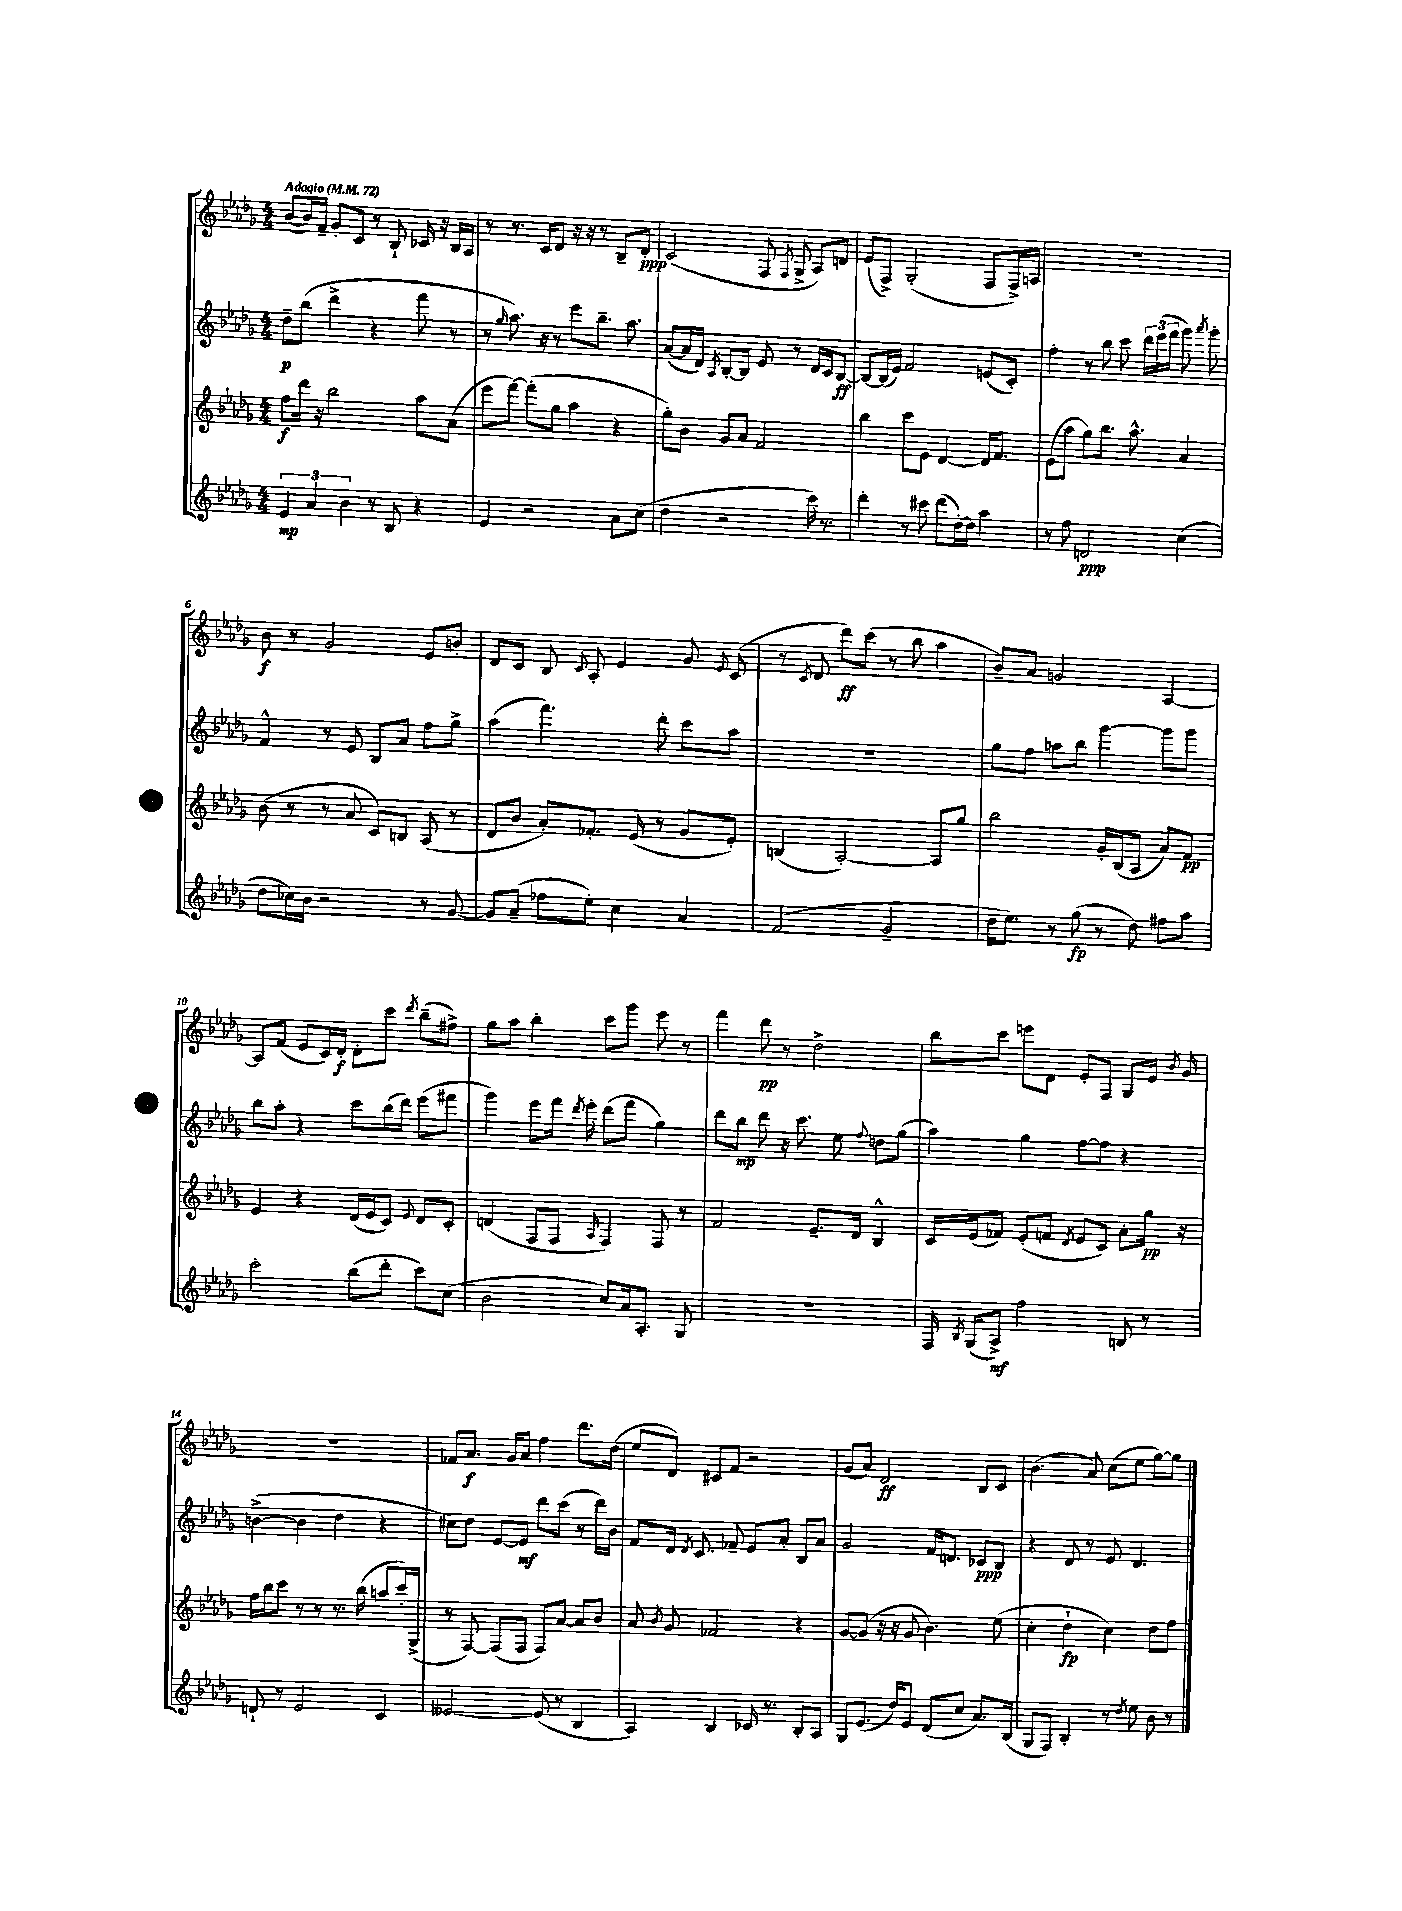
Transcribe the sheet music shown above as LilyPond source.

<<
\new StaffGroup <<
\new Staff = "s0" {
    \clef treble \key des \major \numericTimeSignature \time 4/4 \tempo "Adagio" 4 = 72
    \autoBeamOff bes'8[~( bes'16) f'16]-- ges'8[-. c'8] r8 bes8-! ces'16 r16 bes16[ aes16] |
    r8 r8. c'16[ des'8] r16 r16 r8 bes8[-- des'8]-.\ppp |
    c'2( f8 \acciaccatura { f8 } ges8-> aes8[) d'8] |
    ees'8[( f8]->) ges2-.( f8[ f16->) a16] |
    R1 |
    bes'8\f r8 ges'2 ees'8[ b'8]-. |
    des'8[ c'8] bes8 \appoggiatura { c'8 } aes8-. ees'4 ges'8 \appoggiatura { ees'8 } c'8( |
    r8 \acciaccatura { c'8 } des'8 des'''8[\ff) c'''8]( r8 bes''8 aes''4 |
    bes'8[--) aes'8] g'2 aes4~ |
    aes8[ f'8]( ees'8[ c'16) des'16]-.\f des'8[-. c'''8] \acciaccatura { des'''8 } bes''8[--( fis''8]->) |
    ges''8[ aes''8] bes''4-. c'''8[ ges'''8] ees'''8 r8 |
    f'''4 des'''8\pp r8 des''2-> |
    bes''8[ c'''8] e'''8[ des'8] ees'8[-. f8] ges8[ ees'16] \acciaccatura { bes'8 } ges'16 |
    R1 |
    fes'8[ aes'8.]\f ges'16[ aes'8] f''4 des'''8.[ des''16]( |
    ees''8[ des'8]) cis'8[ f'8] r2 |
    ges'8[( aes'8]) des'2\ff bes8[ c'8] |
    bes'4.( aes'8) c''8[( ees''8] ges''8[~) ges''8] \bar "|." |
}
\new Staff = "s1" {
    \clef treble \key des \major \numericTimeSignature \time 4/4
    \autoBeamOff des''8[--\p bes''8]( des'''4-> r4 f'''8 r8 |
    r8 \grace { ges''16 } aes''8.) r16 r8 ees'''8[ bes''8.]-- aes''8. |
    aes'8[~( aes'16 des'16]) \acciaccatura { aes8 } bes8[~-. bes8] ees'8 r8 des'16[ c'16 bes8]~\ff |
    bes8[~ bes16( ees'16]) f'2 e'8[( c'8]-.) |
    f''4-. r8 bes''8 c'''8 \tuplet 3/2 { des'''16[ ees'''16( f'''16] } ges'''8) \acciaccatura { aes'''8 } ges'''8-. |
    f'4-^ r8 ees'8 bes8[ aes'8] f''8[ ges''8]-> |
    aes''4( f'''4.) des'''8-. c'''8[ aes''8] |
    R1 |
    ges''8[ f''8] a''8[ bes''8] ges'''4~ ges'''8[ ges'''8] |
    bes''8[ aes''8]-. r4 c'''8[ bes''16( des'''16]) ees'''8[( fis'''8] |
    ges'''4) ees'''8[ f'''16] \acciaccatura { des'''8 } ees'''16-. des'''8[( f'''8] ges''4) |
    des'''8[ bes''8]\mp des'''8 r16 c'''8. ees''8 \appoggiatura { f''8 } d''8[ ges''8]( |
    aes''4) ges''4 f''8[~ f''8] r4 |
    b'4~->( b'4 des''4 r4 |
    cis''8[) des''8] ees'8[~ ees'8]\mf des'''8[ c'''8]( r8 des'''16[) bes'16] |
    f'8[ des'16] \acciaccatura { des'8 } c'8. fes'8-- ees'8[ aes'8]-. bes8[ aes'8] |
    ges'2 f'16[ d'8.] ces'8[\ppp bes8] |
    r4 des'8 r8 ees'8 des'4. \bar "|." |
}
\new Staff = "s2" {
    \clef treble \key des \major \numericTimeSignature \time 4/4
    \autoBeamOff f''8[\f des'''16] r16 bes''2 aes''8[ aes'8]( |
    ees'''8[ f'''8]~) f'''8[-.( ges''8] aes''4 r4 |
    ges''8[-.) bes'8] ges'8[ aes'8] f'2 |
    bes''4 c'''8[ ees'8] des'4~ des'16[ f'8.] |
    ees'8[( aes''8] ges''8[) bes''8.] aes''8.-^ aes'4 |
    bes'8( r8 r8 aes'8 c'8[) b8] aes8( r8 |
    des'8[ bes'8] aes'8[-.) fes'8.]-. ees'16( r8 ges'8[ ees'8]-.) |
    b4( aes2~-.) aes8[ ges''8] |
    bes''2 ges'16[-. bes16( aes8] aes'8[) f'8]\pp |
    ees'4 r4 des'16[( ees'16 c'8]) \appoggiatura { ees'8 } des'8[ c'8]-. |
    d'4( f8[ f8] \grace { aes16 } f4) f8 r8 |
    f'2 ees'8.[-- des'16] bes4-^ |
    c'16[ ees'16( fes'8]) ees'8[-.( f'8] \acciaccatura { des'8 } ees'8[ c'8]) aes'8[-. ges''16]\pp r16 |
    f''16[ bes''16 c'''8] r8 r8 r8. bes''16( a''8[ c'''16-.) ges16]->( |
    r8 f8~) f8[( f8] f8[) aes'8]~ aes'8[ bes'8] |
    aes'8 \acciaccatura { bes'8 } ges'8 fes'2 r4 |
    ges'8[~ ges'8]( r16 r16 ges'8 bes'4.) ees''8( |
    c''4-. des''4-!\fp c''4) des''8[ f''8] \bar "|." |
}
\new Staff = "s3" {
    \clef treble \key des \major \numericTimeSignature \time 4/4
    \autoBeamOff \tuplet 3/2 { ees'4\mp aes'4 bes'4 } r8 bes8 r4 |
    ees'4 r2 aes'8[ c''8]( |
    des''4 r2 c'''16) r8. |
    des'''4-. r8 cis'''8 des'''8[( des''16~-.) des''16] aes''4 |
    r8 f''8 d'2\ppp c''4( |
    des''8[ ces''16) bes'16] r2 r8 ges'8~ |
    ges'8[ aes'8]--( fes''8[ ees''8]-.) c''4 aes'4 |
    f'2( ges'2-- |
    des''16[ ees''8.]) r8 ges''8\fp( r8 des''8) fis''8[ aes''8] |
    c'''2-. bes''8[( des'''8]-. c'''8[) c''8]( |
    bes'2 c''8[) aes'16 aes8.]-. ges8 |
    R1 |
    f16 \acciaccatura { bes8 } ges16[( aes8]->\mf) f''2 b8 r8 |
    d'8-! r8 ees'2 c'4 |
    eeses'2~ eeses'8( r8 bes4 |
    aes4) bes4 ces'16 r8. bes8[-. aes8] |
    ges8[ ees'8.]( des''16[) ees'8] des'8[( c''8] aes'8.[) bes16]( |
    ges8[ f8]) bes4-. r8 \acciaccatura { des''8 } ees''8 bes'8 r8 \bar "|." |
}
>>
>>
